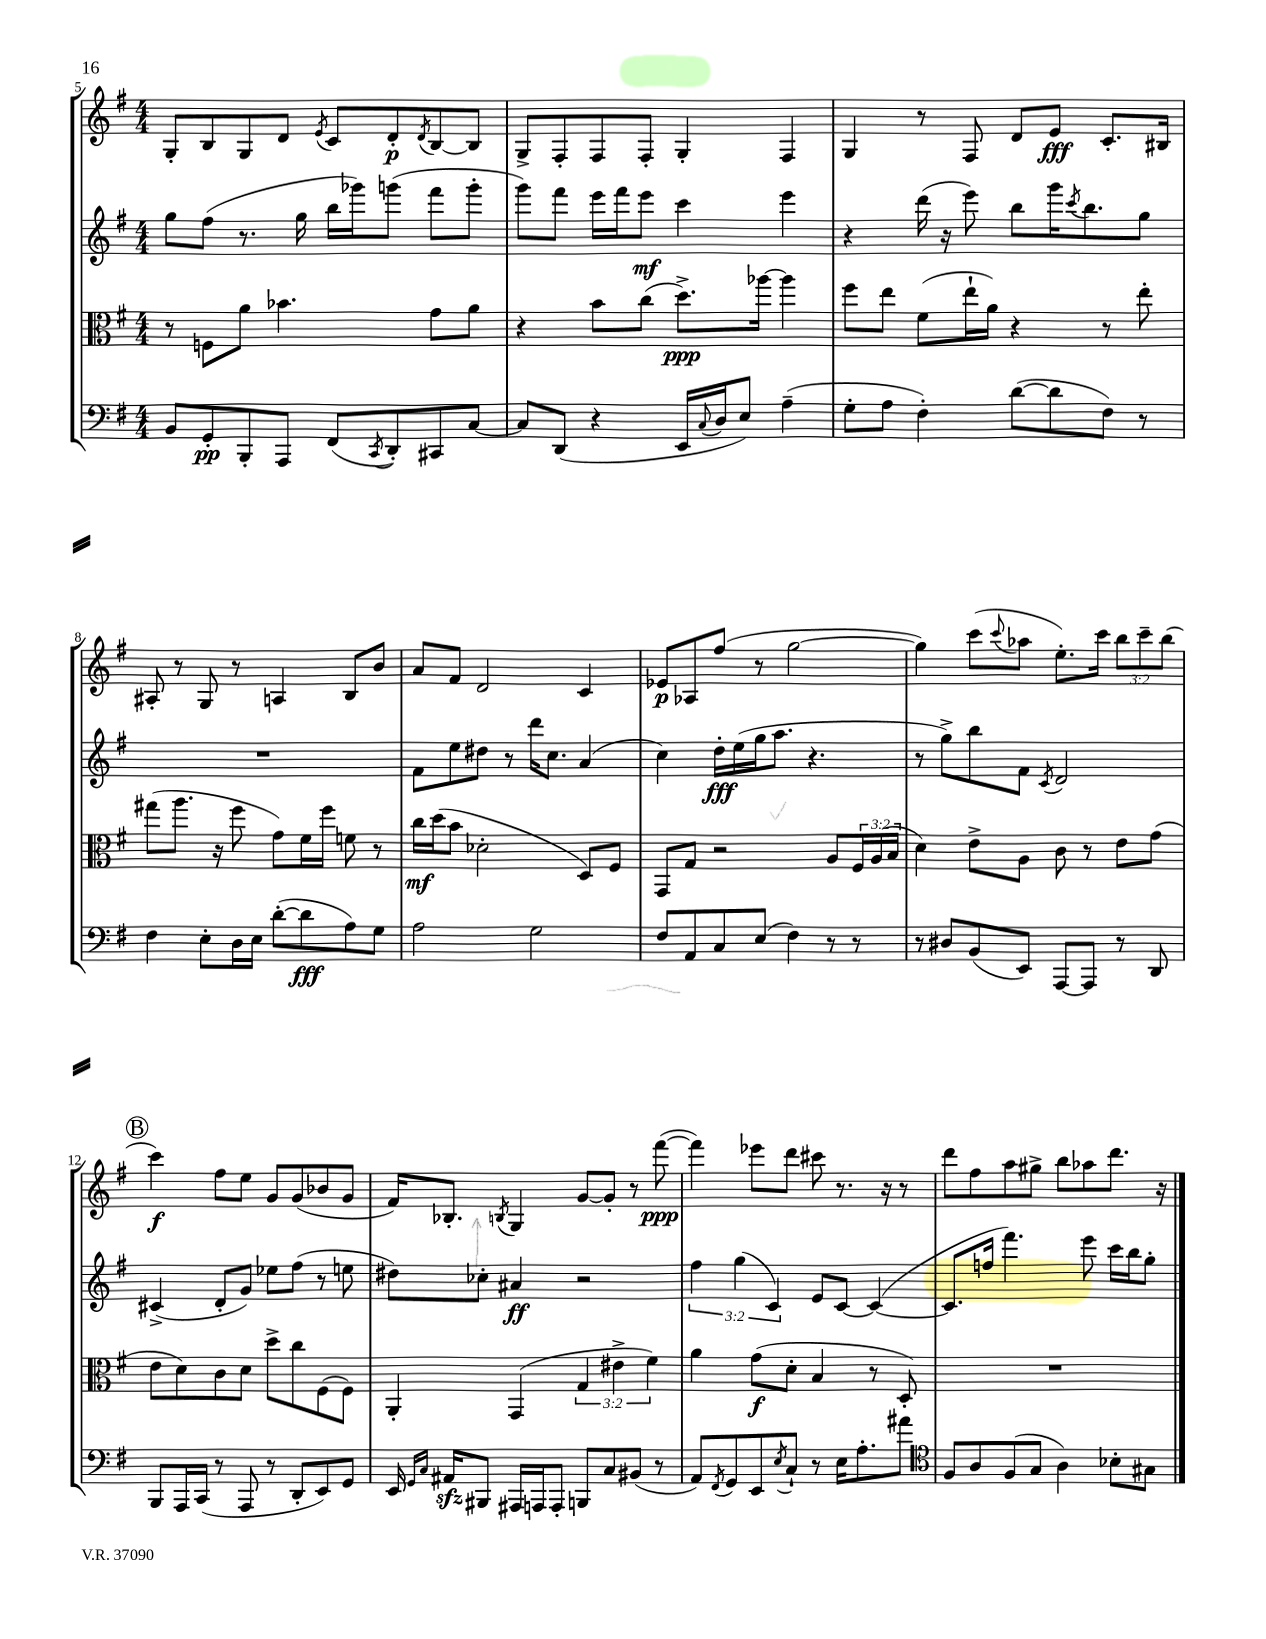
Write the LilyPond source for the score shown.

<<
\new StaffGroup <<
\new Staff = "s0" {
    \clef treble \key g \major \numericTimeSignature \time 4/4 \override Staff.TupletNumber.text = #tuplet-number::calc-fraction-text
    g8-. b8 g8 d'8 \acciaccatura { e'8 } c'8 d'8-.\p \acciaccatura { d'8 } b8~ b8 |
    g8-> fis8-. fis8 fis8-. g4-. fis4 |
    g4 r8 fis8 d'8 e'8\fff c'8.-. bis16 |
    ais8-. r8 g8 r8 a4 b8 b'8 |
    a'8 fis'8 d'2 c'4 |
    ees'8\p aes8 fis''8( r8 g''2~ |
    g''4) c'''8( \appoggiatura { c'''8 } aes''8 e''8.-.) c'''16 \tuplet 3/2 { b''8 c'''8-- b''8( } |
    \mark \markup { \circle "B" } c'''4\f) fis''8 e''8 g'8 g'8( bes'8 g'8 |
    fis'16) bes8.-. \acciaccatura { b8 } g4 g'8~ g'8-. r8 fis'''8~\ppp( |
    fis'''4) ees'''8 d'''8 cis'''8 r8. r16 r8 |
    d'''8 fis''8 a''8 gis''8-> b''8 aes''8 d'''8. r16 \bar "|." |
}
\new Staff = "s1" {
    \clef treble \key g \major \numericTimeSignature \time 4/4 \override Staff.TupletNumber.text = #tuplet-number::calc-fraction-text
    g''8 fis''8( r8. g''16 b''16 ges'''16) g'''8( fis'''8 g'''8-. |
    g'''8) fis'''8 e'''16 fis'''16 e'''8\mf c'''4 e'''4 |
    r4 d'''16( r16 e'''8) b''8 g'''16 \acciaccatura { c'''8 } b''8. g''8 |
    R1 |
    fis'8 e''8 dis''8 r8 d'''16 c''8. a'4( |
    c''4) d''16-.\fff e''16( g''16 a''8. r4. |
    r8 g''8->) b''8 fis'8 \acciaccatura { c'8 } d'2 |
    \mark \markup { \circle "B" } cis'4->( d'8-. g'8) ees''8 fis''8( r8 e''8 |
    dis''8) ces''8-. ais'4\ff r2 |
    \tuplet 3/2 { fis''4 g''4( c'4) } e'8 c'8~ c'4~( |
    c'8. f''16 fis'''4.) e'''8 c'''16 b''16 g''8-. \bar "|." |
}
\new Staff = "s2" {
    \clef alto \key g \major \numericTimeSignature \time 4/4 \override Staff.TupletNumber.text = #tuplet-number::calc-fraction-text
    r8 f8 a'8 bes'4. g'8 a'8 |
    r4 b'8 c''8( d''8.->\ppp) aes''16~ aes''4 |
    fis''8 e''8 fis'8( e''16-! a'16) r4 r8 e''8-. |
    gis''8( a''8. r16 fis''8 g'8) fis'16 fis''16 f'8 r8 |
    c''16\mf d''16( b'8 des'2-. d8) fis8 |
    g,8 g8 r2 a8 \tuplet 3/2 { fis16 a16( b16 } |
    d'4) e'8-> a8 c'8 r8 e'8 g'8( |
    \mark \markup { \circle "B" } e'8 d'8) c'8 d'8 d''8-> c''8 fis8( fis8) |
    a,4-. g,4( \tuplet 3/2 { g4 eis'4-> fis'4) } |
    a'4 g'8\f( d'8-. b4 r8 d8-.) |
    R1 \bar "|." |
}
\new Staff = "s3" {
    \clef bass \key g \major \numericTimeSignature \time 4/4
    b,8 g,8-.\pp b,,8-. a,,8 fis,8( \acciaccatura { c,8 } d,8-.) cis,8 c8~ |
    c8 d,8( r4 e,16 \appoggiatura { c8 } d16 e8) a4--( |
    g8-. a8 fis4-.) d'8~( d'8 fis8) r8 |
    fis4 e8-. d16 e16 d'8~-.( d'8\fff a8) g8 |
    a2 g2 |
    fis8 a,8 c8 e8( fis4) r8 r8 |
    r8 dis8 b,8( e,8) a,,8~ a,,8 r8 d,8 |
    \mark \markup { \circle "B" } b,,8 a,,16 c,16( r8 a,,8 r8 d,8-. e,8) g,8 |
    e,16 \grace { g,16 c16 } ais,16\sfz bis,,8 ais,,16 a,,16 a,,8-. b,,8 c8 bis,8( r8 |
    a,8) \acciaccatura { fis,8 } g,8 e,8 \acciaccatura { e8 } c8-! r8 e16 a8.-. ais'8 |
    \clef tenor fis8 a8 fis8( g8 a4) bes8-. gis8 \bar "|." |
}
>>
>>
\layout { \context { \Score currentBarNumber = #5 } }
